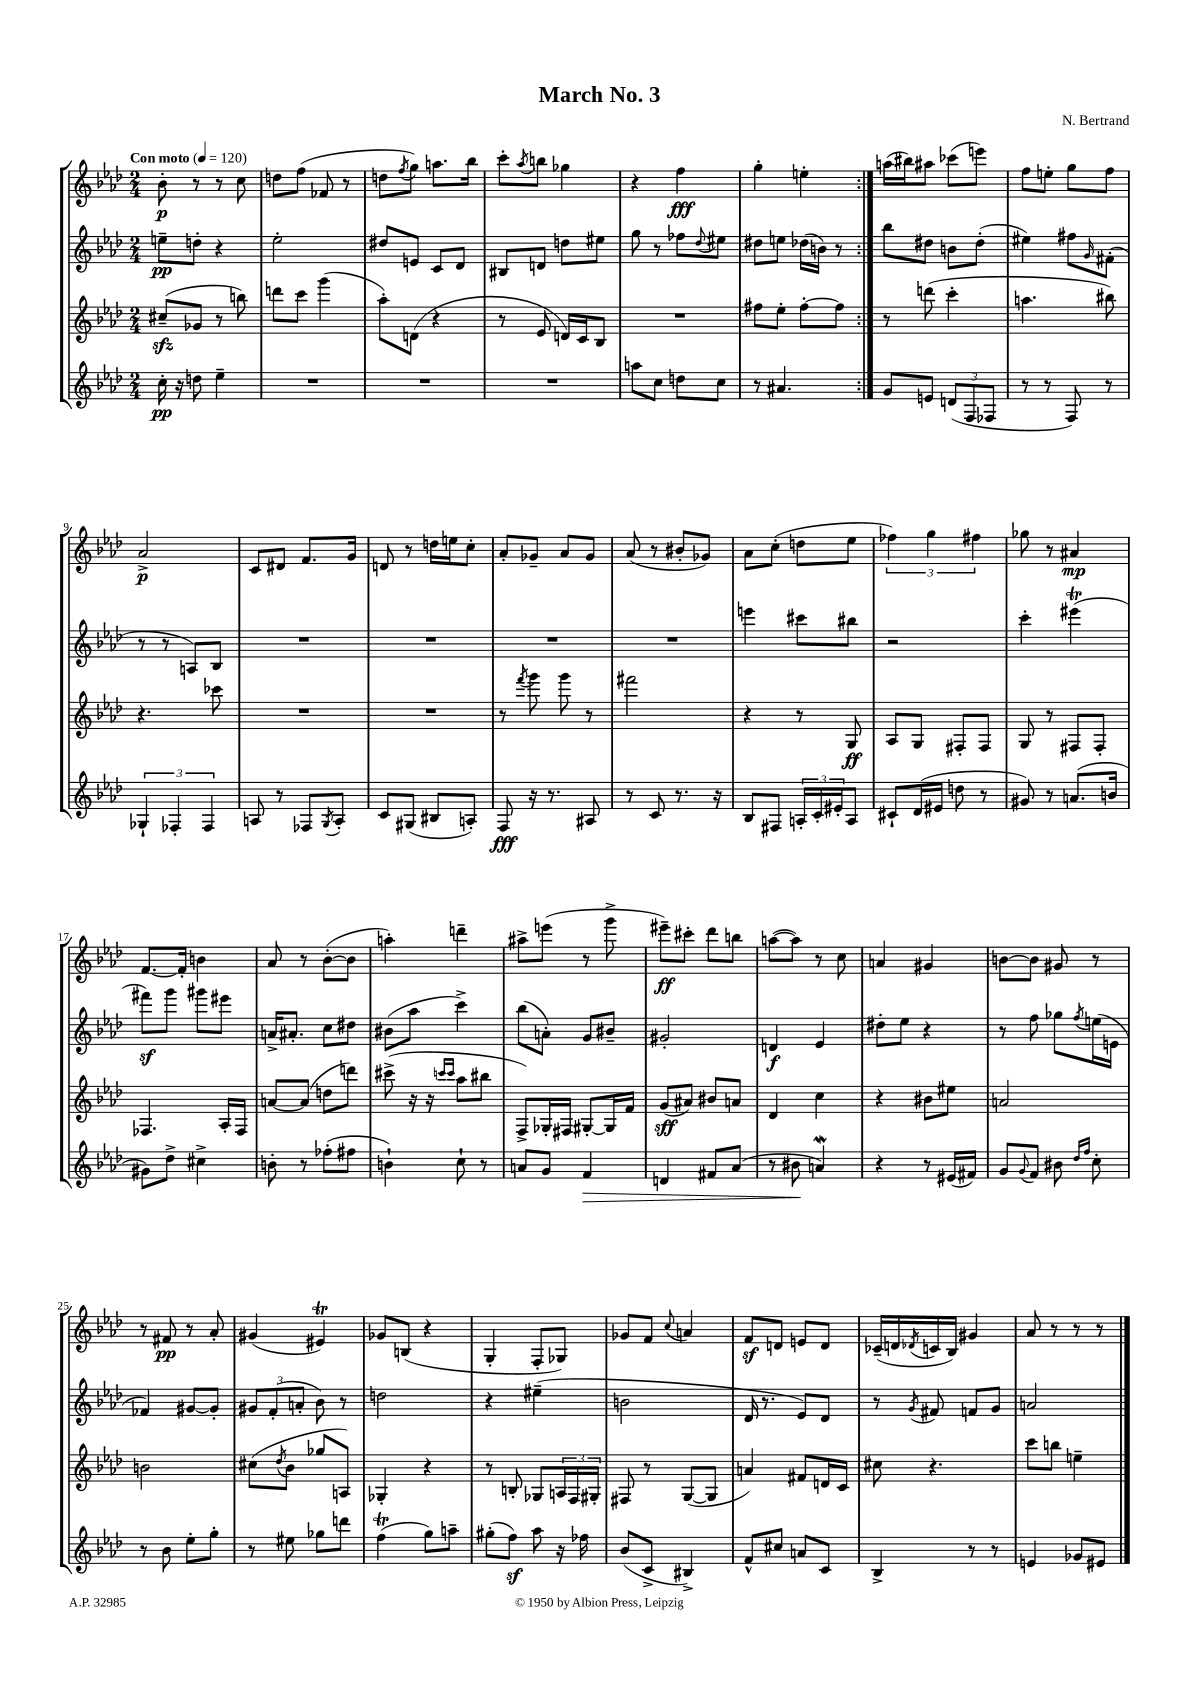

**kern	**dynam	**kern	**dynam	**kern	**dynam	**kern	**dynam
*part4	*part4	*part3	*part3	*part2	*part2	*part1	*part1
*staff4	*staff4	*staff3	*staff3	*staff2	*staff2	*staff1	*staff1
*clefG2	*	*clefG2	*	*clefG2	*	*clefG2	*
*k[b-e-a-d-]	*	*k[b-e-a-d-]	*	*k[b-e-a-d-]	*	*k[b-e-a-d-]	*
*M2/4	*	*M2/4	*	*M2/4	*	*M2/4	*
*MM120	*	*MM120	*	*MM120	*	*MM120	*
=1	=1	=1	=1	=1	=1	=1	=1
!	!	!	!	!	!	!LO:TX:a:B:t=Con moto	!
16cc'\	pp	(8cc#Xzz~/L	.	8een~\L	pp	8b-'\	p
16r	.	.	.	.	.	.	.
8ddn\	.	8g-X/J	.	8ddn'\J	.	8r	.
4ee-~\	.	8r	.	4r	.	8r	.
.	.	8bbn\)	.	.	.	8cc\	.
=2	=2	=2	=2	=2	=2	=2	=2
2r	.	8dddn\L	.	2ee-'\	.	8ddn\L	.
.	.	8ccc\J	.	.	.	(8ff\J	.
.	.	(4ggg\	.	.	.	8f-X/	.
.	.	.	.	.	.	8r	.
=3	=3	=3	=3	=3	=3	=3	=3
2r	.	8aa-'\L)	.	8dd#X/L	.	8ddn\L	.
.	.	.	.	.	.	8qff/	.
.	.	(8dn\J	.	8en/J	.	8gg\J)	.
.	.	4r	.	8c/L	.	8.aan\L	.
.	.	.	.	8d-/J	.	.	.
.	.	.	.	.	.	16bb-\Jk	.
=4	=4	=4	=4	=4	=4	=4	=4
2r	.	8r	.	8B#X/L	.	8ccc'\L	.
.	.	.	.	.	.	8qaa-/	.
.	.	8e-/	.	8dn/J	.	8bbn\J	.
.	.	16dn/LL)	.	8ddn\L	.	4gg-X\	.
.	.	16c/J	.	.	.	.	.
.	.	8B-/J	.	8ee#X\J	.	.	.
=5	=5	=5	=5	=5	=5	=5	=5
8aan\L	.	2r	.	8gg\	.	4r	.
8cc\J	.	.	.	8r	.	.	.
8ddn\L	.	.	.	8ff-X\L	.	4ff\	fff
.	.	.	.	8qqdd-/	.	.	.
8cc\J	.	.	.	8ee#X\J	.	.	.
=6	=6	=6	=6	=6	=6	=6	=6
8r	.	8ff#X\L	.	8dd#X\L	.	4gg'\	.
4.a#X/	.	8ee-'\J	.	8een\J	.	.	.
.	.	[8ff#'\L	.	(16dd-X\LL	.	4een'\	.
.	.	.	.	16bn\JJ)	.	.	.
.	.	8ff#\J]	.	8r	.	.	.
=7:|!	=7:|!	=7:|!	=7:|!	=7:|!	=7:|!	=7:|!	=7:|!
8g/L	.	8r	.	8bb-\L	.	(16aan\LL	.
.	.	.	.	.	.	16bb#X\J)	.
8en/J	.	(8dddn\	.	8dd#X\J	.	8aa#X\J	.
(12dn/L	.	4ccc'\	.	8bn\L	.	(8ccc-X\L	.
12F/	.	.	.	.	.	.	.
.	.	.	.	(8dd#'\J	.	8eeen\J)	.
12F-X/J	.	.	.	.	.	.	.
=8	=8	=8	=8	=8	=8	=8	=8
8r	.	4.aan\	.	4ee#X\)	.	8ff\L	.
8r	.	.	.	.	.	8een'\J	.
8F/)	.	.	.	8ff#X\L	.	8gg\L	.
.	.	.	.	16qqg/	.	.	.
8r	.	8bb#X\)	.	(8f#X'\J	.	8ff\J	.
!!LO:LB:g=z
=9	=9	=9	=9	=9	=9	=9	=9
6G-X`/	.	4.r	.	8r	.	2a-^/	p
.	.	.	.	8r	.	.	.
6F-X'/	.	.	.	.	.	.	.
.	.	.	.	8An/L)	.	.	.
6F-/	.	.	.	.	.	.	.
.	.	8ccc-X\	.	8B-/J	.	.	.
=10	=10	=10	=10	=10	=10	=10	=10
8An/	.	2r	.	2r	.	8c/L	.
8r	.	.	.	.	.	8d#X/J	.
8F-X/L	.	.	.	.	.	8.f/L	.
8qG/	.	.	.	.	.	.	.
8A'/J	.	.	.	.	.	.	.
.	.	.	.	.	.	16g/Jk	.
=11	=11	=11	=11	=11	=11	=11	=11
8c/L	.	2r	.	2r	.	8dn/	.
(8G#X/J	.	.	.	.	.	8r	.
8B#X/L	.	.	.	.	.	16ddn\LL	.
.	.	.	.	.	.	16een\J	.
8An'/J)	.	.	.	.	.	8cc'\J	.
=12	=12	=12	=12	=12	=12	=12	=12
8F/	fff	8r	.	2r	.	8a-'/L	.
.	.	8qfff/	.	.	.	.	.
16r	.	8ggg\	.	.	.	8g-X~/J	.
8.r	.	.	.	.	.	.	.
.	.	8ggg\	.	.	.	8a-/L	.
8A#X/	.	8r	.	.	.	8g-/J	.
=13	=13	=13	=13	=13	=13	=13	=13
8r	.	2fff#X\	.	2r	.	(8a-/	.
8c/	.	.	.	.	.	8r	.
8.r	.	.	.	.	.	8b#X'/L	.
.	.	.	.	.	.	8g-X/J)	.
16r	.	.	.	.	.	.	.
=14	=14	=14	=14	=14	=14	=14	=14
8B-/L	.	4r	.	4eeen\	.	8a-\L	.
8F#X/J	.	.	.	.	.	(8cc'\J	.
24An'/LL	.	8r	.	8ccc#X\L	.	8ddn\L	.
24c'/	.	.	.	.	.	.	.
24e#X'/J	.	.	.	.	.	.	.
8A/J	.	8G/	ff	8bb#X\J	.	8ee-\J	.
=15	=15	=15	=15	=15	=15	=15	=15
8c#X`/L	.	8A-/L	.	2r	.	6ff-X\)	.
(16d-/L	.	8G/J	.	.	.	.	.
.	.	.	.	.	.	6gg\	.
16e#X/JJ	.	.	.	.	.	.	.
8ddn\	.	8F#X'/L	.	.	.	.	.
.	.	.	.	.	.	6ff#X\	.
8r	.	8F#/J	.	.	.	.	.
=16	=16	=16	=16	=16	=16	=16	=16
8g#X/)	.	8G/	.	4ccc'\	.	8gg-X\	.
8r	.	8r	.	.	.	8r	.
(8.an/L	.	8F#X/L	.	(4eee#Xt\	.	4a#X/	mp
.	.	8F#'/J	.	.	.	.	.
16bn/Jk	.	.	.	.	.	.	.
!!LO:LB:g=z
=17	=17	=17	=17	=17	=17	=17	=17
8g#X\L)	.	4.F-X/	.	8fff#Xz\L)	.	[8.f/L	.
8dd-^\J	.	.	.	8ggg\J	.	.	.
.	.	.	.	.	.	16f'/Jk]	.
4cc#X^\	.	.	.	8ggg#X\L	.	4bn\	.
.	.	16A-'/LL	.	8eee#X\J	.	.	.
.	.	16F-/JJ	.	.	.	.	.
=18	=18	=18	=18	=18	=18	=18	=18
8bn'\	.	[8an/L	.	16an^/KL	.	8a-/	.
.	.	.	.	8.a#X'/J	.	.	.
8r	.	(8a/J]	.	.	.	8r	.
(8ff-X'\L	.	8ddn\L	.	8cc\L	.	([8b-'\L	.
8ff#X\J	.	8dddn\J)	.	8dd#X\J	.	8b-\J]	.
=19	=19	=19	=19	=19	=19	=19	=19
4bn`\)	.	(8ccc#X^\	.	(8b#X\L	.	4aan'\)	.
.	.	16r	.	8aa-\J	.	.	.
.	.	16r	.	.	.	.	.
.	.	16qqcccn/LL	.	.	.	.	.
.	.	16qqccc/JJ	.	.	.	.	.
8cc`\	.	8aa-\L	.	4ccc^\)	.	4dddn~\	.
8r	.	8bb#X\J	.	.	.	.	.
=20	=20	=20	=20	=20	=20	=20	=20
8an/L	.	8F^/L)	.	(8bb-\L	.	8aa#X^\L	.
8g/J	.	16G-X'/L	.	8an'\J)	.	(8eeen\J	.
.	.	16F#X/JJ	.	.	.	.	.
!	!LO:HP:b	!	!	!	!	!	!
4f/	>	[8G#X'/L	.	8g/L	.	8r	.
.	.	16G#/L]	.	8b#X~/J	.	8ggg^\	.
.	.	16f/JJ	.	.	.	.	.
=21	=21	=21	=21	=21	=21	=21	=21
4dn/	.	(8g/L	sff	2g#X'/	.	8eee#X~\L)	ff
.	.	8a#X/J)	.	.	.	8ccc#X'\J	.
8f#X/L	.	8b#X/L	.	.	.	8ddd-\L	.
(8a-/J	.	8an/J	.	.	.	8bbn\J	.
=22	=22	=22	=22	=22	=22	=22	=22
8r	.	4d-/	.	4dn/	f	([8aan\L	.
8b#X\	.	.	.	.	.	8aa\J])	.
4anW/)	]	4cc\	.	4e-/	.	8r	.
.	.	.	.	.	.	8cc\	.
=23	=23	=23	=23	=23	=23	=23	=23
4r	.	4r	.	8dd#X'\L	.	4an/	.
.	.	.	.	8ee-\J	.	.	.
8r	.	8b#X\L	.	4r	.	4g#X/	.
(16e#X/LL	.	8ee#X\J	.	.	.	.	.
16f#X/JJ)	.	.	.	.	.	.	.
=24	=24	=24	=24	=24	=24	=24	=24
8g/L	.	2an/	.	8r	.	[8bn\L	.
8qqg/	.	.	.	.	.	.	.
8f/J	.	.	.	8ff\	.	8b\J]	.
8b#X\	.	.	.	8gg-X\L	.	8g#X/	.
16qqdd-/LL	.	.	.	.	.	.	.
16qqff/JJ	.	.	.	8qff/	.	.	.
8cc'\	.	.	.	(16een\L	.	8r	.
.	.	.	.	16en\JJ	.	.	.
!!LO:LB:g=z
=25	=25	=25	=25	=25	=25	=25	=25
8r	.	2bn\	.	4f-X/)	.	8r	.
8b-\	.	.	.	.	.	8f#X/	pp
8ee-'\L	.	.	.	[8g#X/L	.	8r	.
8gg'\J	.	.	.	8g#'/J]	.	8a-'/	.
=26	=26	=26	=26	=26	=26	=26	=26
8r	.	(8cc#X\L	.	12g#X/L	.	(4g#X/	.
.	.	.	.	(12f'/	.	.	.
.	.	8qdd-/	.	.	.	.	.
8ee#X\	.	8b-\J	.	.	.	.	.
.	.	.	.	12an'/J	.	.	.
8gg-X\L	.	8gg-X/L	.	8b-\)	.	4e#Xt/)	.
8dddn\J	.	8An/J)	.	8r	.	.	.
=27	=27	=27	=27	=27	=27	=27	=27
(4ffT\	.	4G-X'/	.	2ddn\	.	8g-X/L	.
.	.	.	.	.	.	(8Bn/J	.
8gg\L)	.	4r	.	.	.	4r	.
8aan~\J	.	.	.	.	.	.	.
=28	=28	=28	=28	=28	=28	=28	=28
(8gg#X'\L	.	8r	.	4r	.	4G'/	.
8ffz\J)	.	8Bn'/	.	.	.	.	.
8aa-\	.	8G-X/L	.	(4ee#X~\	.	8F'/L	.
16r	.	24An/L	.	.	.	8G-X/J)	.
.	.	24F/	.	.	.	.	.
16ff-X\	.	.	.	.	.	.	.
.	.	24G#X'/JJ	.	.	.	.	.
=29	=29	=29	=29	=29	=29	=29	=29
(8b-/L	.	8F#X/	.	2bn\	.	8g-X/L	.
8c^/J	.	8r	.	.	.	8f/J	.
.	.	.	.	.	.	8qqcc/	.
4B#X^/)	.	([8G/L	.	.	.	4an/	.
.	.	8G/J]	.	.	.	.	.
=30	=30	=30	=30	=30	=30	=30	=30
8f^^/L	.	4an/)	.	16d-/	.	8fz/L	.
.	.	.	.	8.r	.	.	.
8cc#X/J	.	.	.	.	.	8dn/J	.
8an/L	.	8f#X/L	.	8e-/L)	.	8en/L	.
8c/J	.	16dn/L	.	8d-/J	.	8d/J	.
.	.	16c/JJ	.	.	.	.	.
=31	=31	=31	=31	=31	=31	=31	=31
4B-^/	.	8cc#X\	.	8r	.	(16c-X~/LL	.
.	.	.	.	.	.	16dn/	.
.	.	.	.	8qg/	.	8qd-X/	.
.	.	4.r	.	8f#X/	.	16cn/	.
.	.	.	.	.	.	16B-/JJ)	.
8r	.	.	.	8fn/L	.	4g#X/	.
8r	.	.	.	8g/J	.	.	.
=32	=32	=32	=32	=32	=32	=32	=32
4en/	.	8ccc\L	.	2an/	.	8a-/	.
.	.	8bbn\J	.	.	.	8r	.
8g-X/L	.	4een~\	.	.	.	8r	.
8e#X/J	.	.	.	.	.	8r	.
==	==	==	==	==	==	==	==
*-	*-	*-	*-	*-	*-	*-	*-
